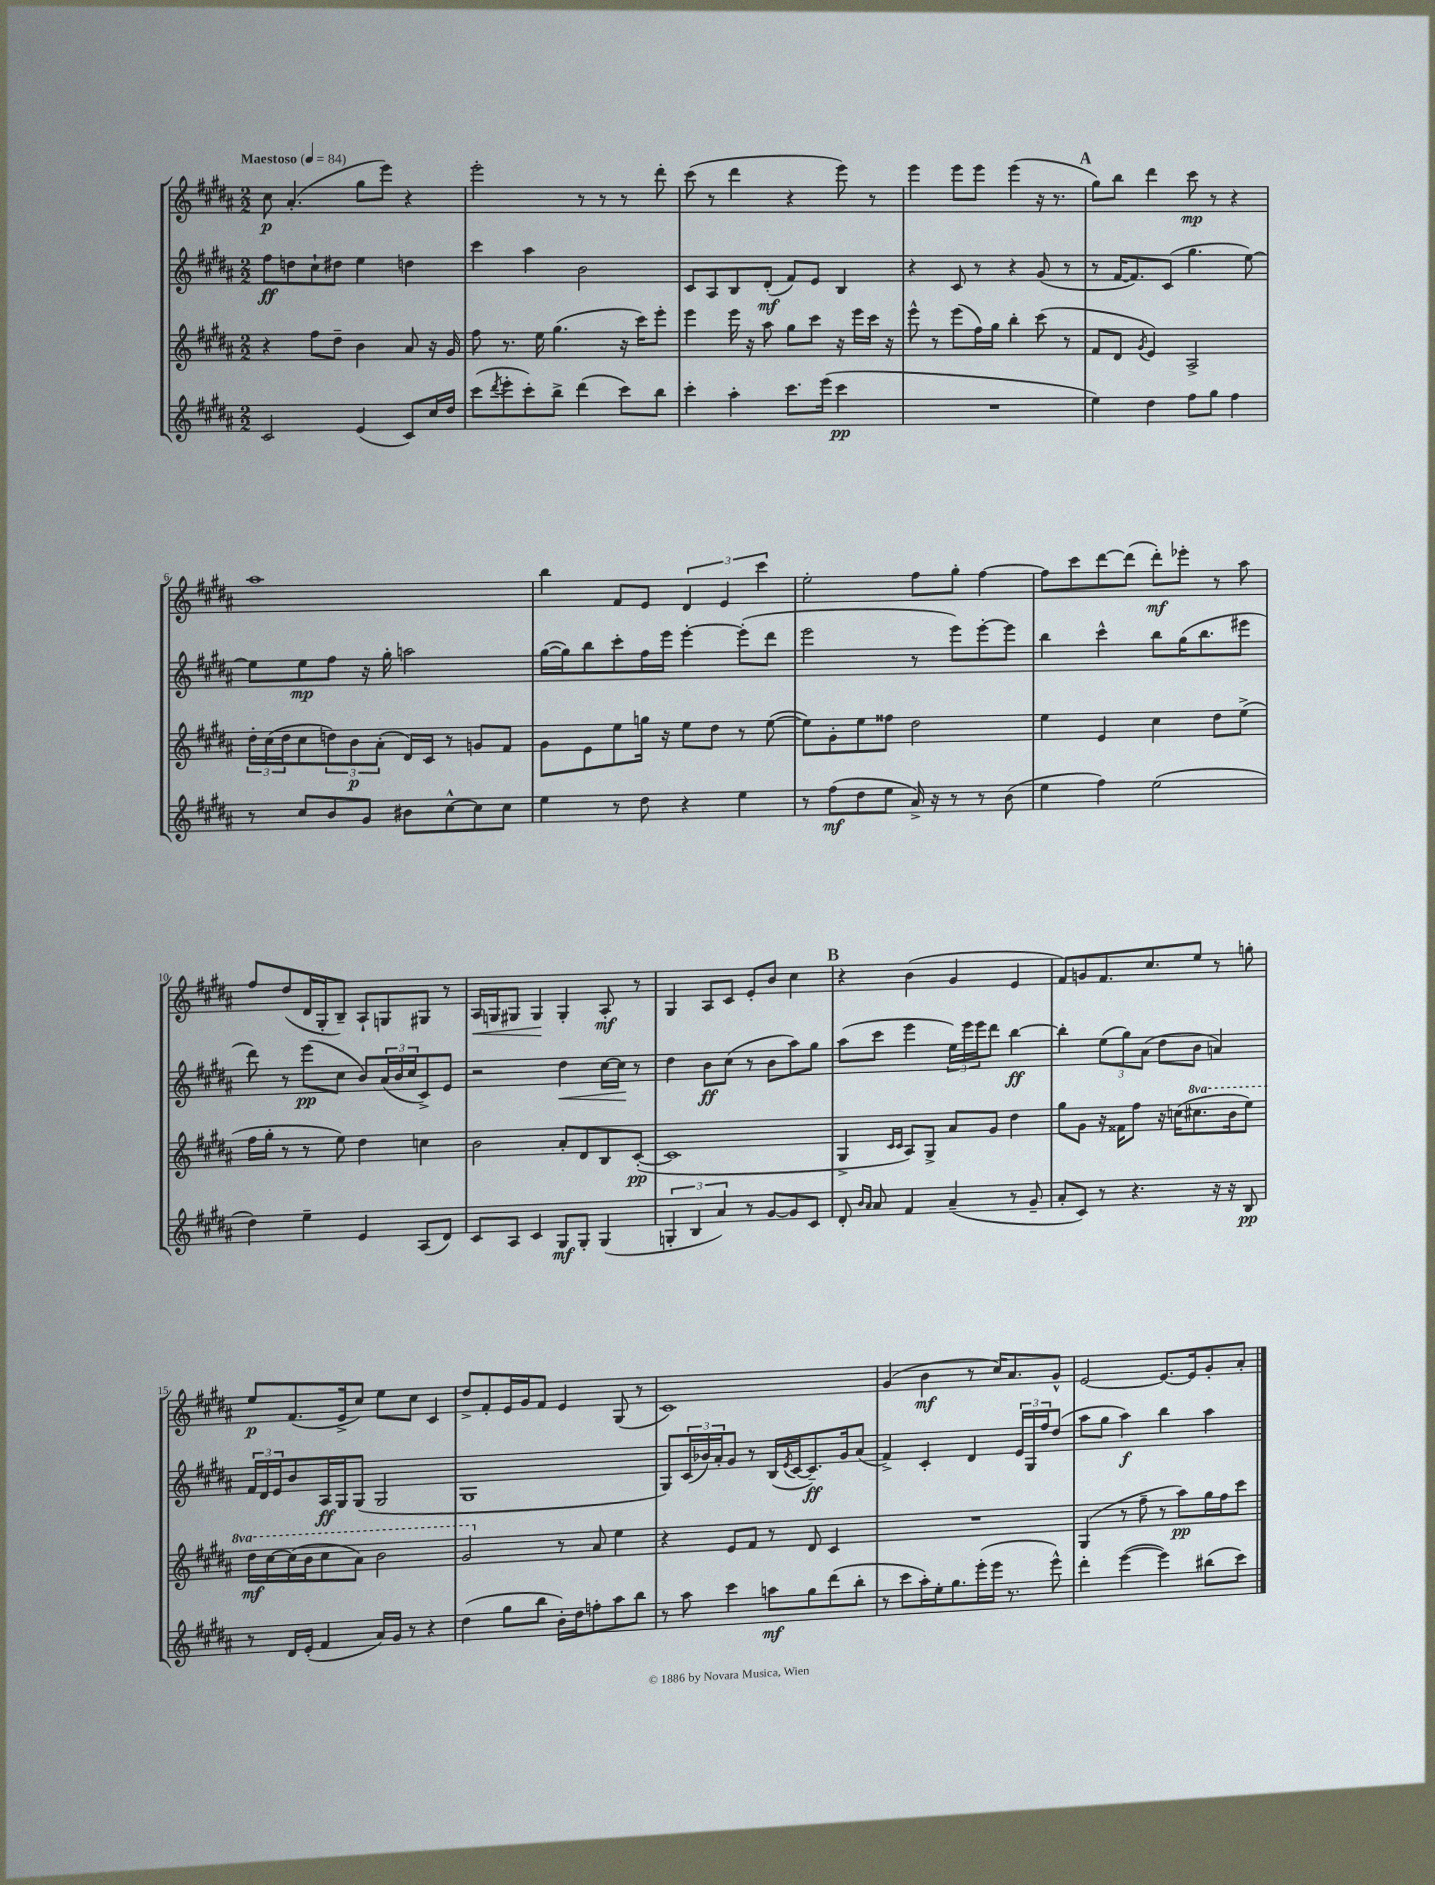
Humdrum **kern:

**kern	**kern	**kern	**kern
*staff4	*staff3	*staff2	*staff1
*clefG2	*clefG2	*clefG2	*clefG2
*k[f#c#g#d#a#]	*k[f#c#g#d#a#]	*k[f#c#g#d#a#]	*k[f#c#g#d#a#]
*M2/2	*M2/2	*M2/2	*M2/2
*MM84	*MM84	*MM84	*MM84
2c#/	4r	8ff#\L	8cc#\
.	.	8dd\	(4.a#'/
.	8ff#\L	8cc#`\	.
.	8dd#~\J	8dd#\J	.
(4e/	4b\	4ee\	8gg#\L
.	.	.	8eee\J)
8c#/L)	8a#/	4dd\	4r
16cc#/L	16r	.	.
16dd#/JJ	16g#/	.	.
=	=	=	=
(8ccc#\L	8ff#\	4ccc#\	2eee'\
8qddd#/	.	.	.
8eee'\	8.r	.	.
8ccc#'\)	.	4aa#\	.
.	16ee\	.	.
8bb^\J	(4.gg#\	.	.
(4ddd#\	.	2b\	8r
.	.	.	8r
8ccc#\L)	16r	.	8r
.	16ccc#\LK)	.	.
8bb\J	8eee'\J	.	8ddd#'\
=	=	=	=
4ccc#'\	4eee\	8c#/L	(8ccc#\
.	.	8A#/	8r
4aa#'\	16eee\	8B/	4ddd#\
.	16r	.	.
.	8aa#\	(8d#'/J	.
8.ccc#\L	8gg#\L	8f#/L)	4r
.	8ccc#\J	8e/J	.
(16eee\Jk	.	.	.
4ccc#\	16r	4B/	8eee\)
.	16eee\LL	.	.
.	16ccc#\JJ	.	8r
.	16r	.	.
=	=	=	=
1r	8eee^^\	4r	4eee\
.	8r	.	.
.	(8eee\L	8c#/	8eee\L
.	16ff#\L)	8r	8eee\J
.	16gg#\JJ	.	.
.	4bb'\	4r	(4eee\
.	(8ccc#\	(8g#/	16r
.	.	.	8.r
.	8r	8r	.
=	=	=	=
4ee\)	8f#/L	8r	8gg#\L)
.	8d#/J	[16f#/LK	8bb\J
.	.	8.f#/])	.
.	8qg#/	.	.
4dd#\	4e/)	.	4ddd#\
.	.	(8c#/J	.
8ff#\L	2A#^/	4.gg#\	8ccc#\
8gg#\J	.	.	8r
4ff#\	.	.	4r
.	.	[8ee\)	.
=	=	=	=
8r	24dd#'\LL	8ee\]L	1aa#
.	(24cc#\	.	.
.	24dd#\J	.	.
8cc#/L	8cc#\	8ee\	.
8b/	12dd\)	8ff#\J	.
.	12b\	.	.
8g#/J	.	16r	.
.	(12a#'\J	.	.
.	.	16gg#'\	.
8b#\L	16d#/LL)	2aa\	.
.	16c#/JJ	.	.
[8cc#^^\	8r	.	.
8cc#\]	8g/L	.	.
8cc#\J	8f#/J	.	.
=	=	=	=
4ee\	8g#\L	([16gg#\LL	4bb\
.	.	16gg#\]J)	.
.	8e\	8bb\	.
8r	8ee\	8ccc#'\	8f#/L
8dd#\	16gg\Jk	16ff#\L	8e/J
.	16r	16eee\JJ	.
4r	8ee\L	[4eee'\	6d#/
.	8dd#\J	.	.
.	.	.	6e/
4ee\	8r	(8eee'\]L	.
.	.	.	6ccc#\
.	([8ee\	8ddd#\J	.
=	=	=	=
8r	8ee\]L)	2eee\	2ee'\
(8ff#\L	8g#'\	.	.
8dd#\	8ee\	.	.
8ee\J	8ff##\J	.	.
16a#^/)	2dd#\	8r	8ff#\L
16r	.	.	.
8r	.	8eee\L)	8gg#'\J
8r	.	[8eee'\	[4ff#\
(8b\	.	8eee\]J	.
=	=	=	=
4ee\	4ee\	4bb\	8ff#\]L
.	.	.	8ccc#\
4ff#\)	4e/	4ccc#^^\	[8ddd#\
.	.	.	(8ddd#\]J
(2ee\	4cc#\	8bb\L	8ddd#'\L)
.	.	(16gg#\K	8eee-'\J
.	.	8.bb\	.
.	8dd#\L	.	8r
.	(8ee^\J	8eee#\J	8aa#\
=	=	=	=
4dd#\)	16ff#\LL	8ddd#\)	8ff#/L
.	16gg#'\JJ	.	.
.	8r	8r	(8dd#/
4ee~\	8r	(8eee\L	16d#/L
.	.	.	16G#'/J
.	8ee\)	8cc#\J	8B~/J)
4e/	4dd#\	8b/L)	8A#`/L
.	.	(24a#/L	8G/
.	.	24b/	.
.	.	24cc#/J	.
(8A#/L	4cc\	8c#^/)	8G#/J
8d#/J)	.	8e/J	8r
=	=	=	=
8c#/L	2b\	2r	16A#/LL
.	.	.	16G/J
8A#/J	.	.	8G#/J
4c#/	.	.	4G#/
8G#/L	8a#'/L	4dd#\	4G#'/
8G#'/J	8d#/	.	.
(4G#/	8B/	[16cc#\LL	8A#'/
.	.	16cc#\]JJ	.
.	([8c#'/J	8r	8r
=	=	=	=
6G'/	1c#]	4dd#\	4G#/
6B/	.	.	.
.	.	8b\L	8A#/L
6a#/)	.	.	.
.	.	(8cc#\J	8c#/J
8r	.	8r	8e'/L
[8g#/L	.	8b\L	8b/J
8g#/]	.	8aa#\)	4cc#\
8c#/J	.	8gg#\J	.
=	=	=	=
8d#'/	4G#^/	(8aa#\L	4r
16qqb/LL	.	.	.
16qqa#/JJ	.	.	.
8a#/	.	8ccc#\J	.
.	16qqc#/LL	.	.
.	16qqc#/JJ	.	.
4f#/	8A#/L)	4eee\	(4b\
.	8G#^/J	.	.
(4a#~/	8a#/L	24ee\LL)	4g#/
.	.	24eee\	.
.	.	24eee\J	.
.	8g#/J	8ddd#\J	.
8r	4dd#\	[4bb\	4e/
8g#~/	.	.	.
=	=	=	=
8a#'/L	8gg#\L	4bb'\]	8f#/L)
8c#/J)	8g#\J	.	8g/
8r	16r	(12ee\L	8.f#/
.	16f##\LK	.	.
.	.	12gg#\)	.
4.r	8ff#\J	.	.
.	.	(12a#\J	.
.	.	.	8.cc#/
.	16r	8dd#\L	.
.	(16cc\LK	.	.
.	8.ccc#\	8b\J	8ee/J
16r	.	4a/)	8r
16r	16bb\k	.	.
8B/	8eee\J)	.	8gg'\
=	=	=	=
8r	16ddd#\LL	24f#/LL	8ee/L
.	.	24d#/	.
.	[16ccc#\	.	.
.	.	24e/J	.
16d#/LL	(16ccc#\]	8b/	(8.f#/
(16e'/JJ	16bb\J	.	.
4f#/	8ccc#\	16A#/L	.
.	.	16G#/J	16e^/k
.	8aa#\J)	(8G#/J	8cc#/J)
16a#/LL)	2bb\	2G#/	8ee\L
16g#/JJ	.	.	.
8r	.	.	8cc#\J
4r	.	.	4c#/
=	=	=	=
(4dd#\	2gg#/	1G#	8dd#^/L
.	.	.	8f#'/
8gg#\L	.	.	16e/L
.	.	.	16g#/J
8bb\J	.	.	8f#/J
16b'\LL)	8r	.	4e/
16dd#\J	.	.	.
8ff'\	8a#/	.	.
8aa#\	4ee\	.	(8G#/
8bb\J	.	.	8r
=	=	=	=
8r	4r	8G#/L)	1c#)
8aa#\	.	(24c#/L	.
.	.	24b-/)	.
.	.	24a#'/J	.
4ccc#\	8e/L	8g#/J	.
.	8f#/J	8r	.
8aa\L	8r	(16B/LL	.
.	.	8qe/	.
.	.	[16c#/J	.
8gg#\	8d#/	8.c#~/])	.
(8ddd#\	4c#/	.	.
.	.	16g#/k	.
8bb'\J	.	(8a#/J	.
=	=	=	=
8r	1r	4f#^/)	(4g#/
8ccc#\L	.	.	.
16aa#'\L)	.	4c#'/	4b\
16ee'\J	.	.	.
8.gg#\	.	.	.
.	.	4d#/	8r
(16eee'\L	.	.	.
16eee\JJ	.	.	16cc#/LK)
8.r	.	.	8.a#/
.	.	24e/LL	.
.	.	24G#/	.
.	.	24ff#/J	.
8eee^^\)	.	(8dd#/J	8g#^^/J
=	=	=	=
4ddd#'\	(4G#/	8aa#\L	[2e/
.	.	8gg#\J	.
([4eee\	8r	4aa#\)	.
.	8ff#~\	.	.
4eee\])	8r	4bb\	8.e/_L
.	8aa#\L)	.	.
.	.	.	16e/]k
(8bb#\L	16gg#\L	4aa#\	8g#'/
.	16ff#\J	.	.
8ccc#\J)	8ccc#\J	.	8a#'/J
==	==	==	==
*-	*-	*-	*-
